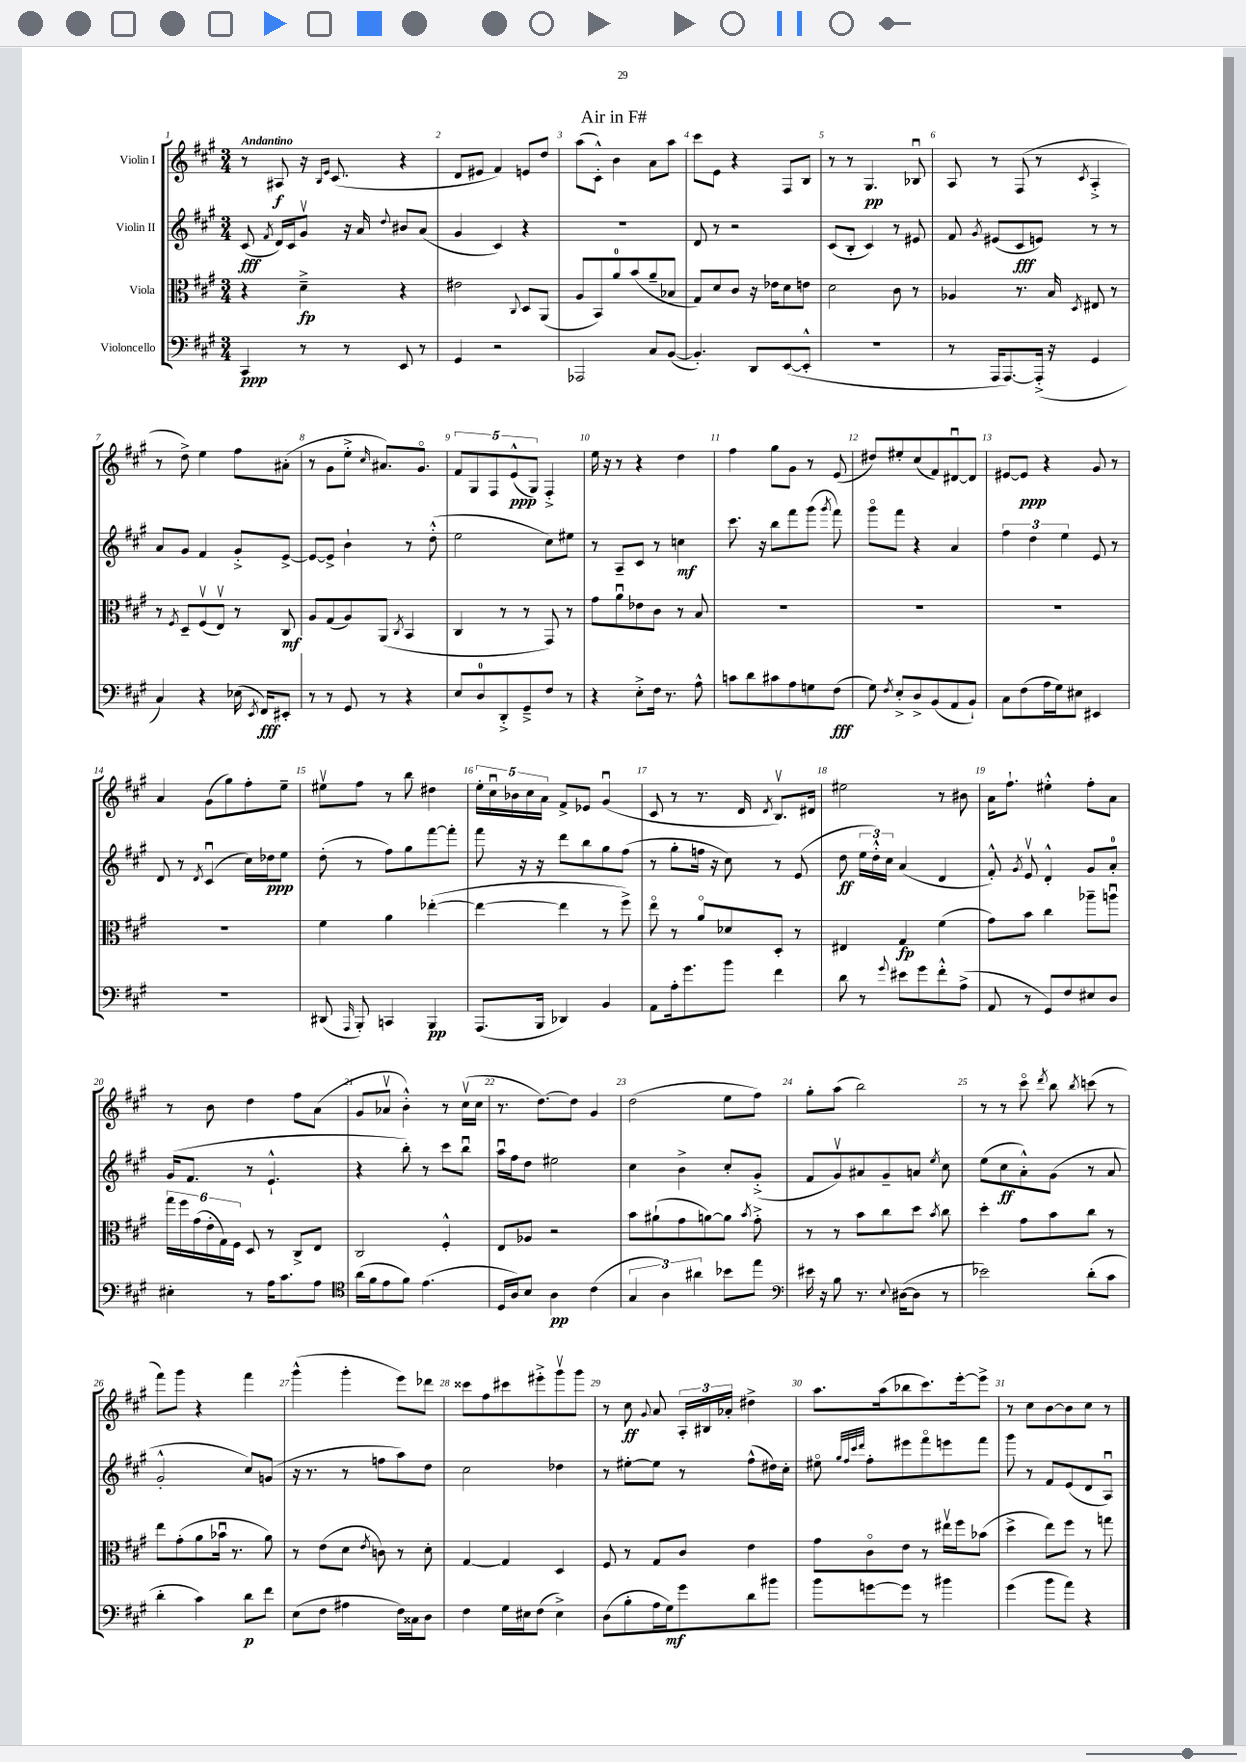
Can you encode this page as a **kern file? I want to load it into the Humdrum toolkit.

**kern	**kern	**kern	**kern
*staff4	*staff3	*staff2	*staff1
*clefF4	*clefC3	*clefG2	*clefG2
*k[f#c#g#]	*k[f#c#g#]	*k[f#c#g#]	*k[f#c#g#]
*M3/4	*M3/4	*M3/4	*M3/4
4CC#/	4r	(8c#/	8r
.	.	8qf#/	.
.	.	16d/LL)	8A#/
.	.	16c#/J	.
8r	4d~^\	8g#v/J	16r
.	.	.	16qqB/LL
.	.	.	16qqe/JJ
.	.	.	(8.c#/
8r	.	16r	.
.	.	16a/	.
.	.	8qqdd/	.
8EE/	4r	8b#/L	4r
8r	.	(8a/J	.
=	=	=	=
4GG#/	2e#\	4g#/	8d/L
.	.	.	8e#/J
2r	.	4c#/)	4f#/)
.	8qqC#/	.	.
.	8D/L	4r	8e/L
.	(8AA/J	.	8dd/J
=	=	=	=
2AAA-/	8A/L	2.r	(8aa\L
.	8BB/)	.	8c#'^^\J)
.	8a/	.	4b\
.	(8b/	.	.
8C#/L	8a~/	.	8a\L
([8BB/J	8B-/J	.	8aa\J
=	=	=	=
4.BB'/])	8G#/L)	8d/	8ccc#\L
.	8d/	8r	8e\J
.	8c#/J	2r	4r
8DD/L	16r	.	.
.	16e-\LK	.	.
([8EE/	8d\	.	8F#/L
8EE'^^/]J	8e\J	.	8B/J
=	=	=	=
2.r	2d\	(8c#/L	8r
.	.	8B'/J	8r
.	.	4c#/)	4.G#/
.	8c#\	8r	.
.	8r	8e#/	8B-u/
=	=	=	=
8r	4A-/	8f#/	8A/
.	.	8qg#/	.
16AAA/LK	.	(8e#/L	8r
[8.AAA/)	.	.	.
.	8.r	8c#/	(8F#/
(16AAA'^/]Jk	.	8e/J)	8r
16r	16B/	.	.
.	8qD/	.	8qc#/
4GG#/	8E#/	8r	4A'^/
.	8r	8r	.
=	=	=	=
4C#/)	8r	8a/L	8r
.	8qF#/	.	.
.	8D~/L	8g#/J	8dd^\)
4r	(8F#v/	4f#/	4ee\
.	8Ev/J)	.	.
(16E-\	8r	8g#'^/L	8ff#\L
8qEE/	.	.	.
16FF#/LK)	.	.	.
8EE#'/J	8C#/	[8e^/J	(8a#'\J
=	=	=	=
8r	8A/L	8e/_L	8r
8r	(8G#/	8e^/]J	8g#\L
8GG#/	8A/)	4b`\	8ee'^\J
.	.	.	16qqcc#/
8r	(8AA/J	.	8.a#/L)
.	8qC#/	.	.
4r	4BB/	8r	.
.	.	.	8.g#o/J
.	.	(8dd'^^\	.
=	=	=	=
8E/L	4C#/	2ee\	10f#/L
.	.	.	10G#/
8D/	.	.	.
.	.	.	10F#/
8DD'^/	8r	.	.
.	.	.	(10e^^/
8GG#~^/	8r	.	.
.	.	.	10G#/J)
8F#/J	8GG#/)	8cc#\L)	4F#'^/
8r	8r	8ee#\J	.
=	=	=	=
4r	8g#\L	8r	16ee\
.	.	.	16r
.	8au\	8A~/L	8r
8E'^\L	8e-\	8c#/J	4r
16F#\Jk	8c#\J	8r	.
8.r	.	.	.
.	8r	4cc\	4dd\
8A^^\	8B/	.	.
=	=	=	=
8c\L	2.r	8.ccc#\	4ff#\
8d\	.	.	.
.	.	16r	.
8c#\	.	8bb\L	8gg#\L
8A\	.	8fff#\	8g#\J
8G\	.	(8ggg#\J	8r
.	.	8qggg#/	.
(8F#\J	.	8fff#\)	(8e/
=	=	=	=
8G#\)	2.r	8ggg#o\L	8dd#/L)
8qF#/	.	.	.
8E'^/L	.	8fff#\J	8ee#'/
8D^/	.	4r	(8cc#/
(8BB/	.	.	8f#/)
8AA/	.	4a/	[8d#u/
8BB`/J)	.	.	8d#/]J
=	=	=	=
8C#\L	2.r	6ff#\	[8e#/L
(8F#\	.	.	8e#/]J
.	.	6dd\	.
16A\L	.	.	4r
16G#\J)	.	.	.
.	.	6ee\	.
8E#\J	.	.	.
4EE#/	.	8e/	8g#/
.	.	8r	8r
=	=	=	=
2.r	2.r	8d/	4a/
.	.	8r	.
.	.	8qd/	.
.	.	(4c#u/	(8g#\L
.	.	.	8gg#\)
.	.	16cc#\LL)	8ff#'\
.	.	16dd-\J	.
.	.	8ee\J	8ee~\J
=	=	=	=
(8DD#/	4f#\	(8dd'\	8ee#v\L
16qqAAA/	.	.	.
8BBB'/)	.	8r	8ff#\J
4CC/	4a\	8ff#\L)	8r
.	.	8gg#\	8bb\
4BBB/	([4ee-'\	[8fff#\	4dd#\
.	.	8fff#'\]J	.
=	=	=	=
(8.AAA/L	4ee-\_	8fff#\	20ee'\LL
.	.	.	20cc#u\
.	.	.	20b-\
.	.	16r	.
.	.	.	20cc#\
16BBB/Jk	.	16r	.
.	.	.	20a\JJ
4DD-/)	4ee-\]	8ddd\L	8f#^/L
.	.	8bb\	8e-/J
4BB/	8r	8gg#\	(4g#u/
.	8ff#^\)	(8ff#\J	.
=	=	=	=
8AA\L	8eeo\	8r	8c#/
16A'\k	8r	8gg#'\L	8r
8.g#\	.	.	.
.	8ao/L	16ff\Jk	8.r
.	.	16r	.
8b\J	8d-/	8cc#\)	.
.	.	.	16d/
.	.	.	8qd/
4f#\	8D'/J	8r	8.Bv/L)
.	8r	(8e/	.
.	.	.	16d#/Jk
=	=	=	=
8d\	4E#/	8dd\	2ee#\
8r	.	24ee\LL	.
.	.	24dd'^^\)	.
.	.	24cc#\JJ	.
8qqg#/	.	.	.
8e#\L	4G#/	(4a/	.
8g#\	.	.	.
8f#'^^\	(4f#\	4d/	8r
(8A^\J	.	.	8b#\
=	=	=	=
8AA/	8g#\L)	8f#'^^/)	16a\LK
.	.	.	8.ff#`\J
.	.	8qg#/	.
8r	8b\J	8ev/	.
8GG#/L)	4cc#\	4d'^^/	4ee#'^^\
8F#/	.	.	.
8E#/	8aa-~\L	8g#/L	8ff#'\L
8D/J	8aau\J	8a'/J	8a\J
=	=	=	=
4E#'\	24gg#\LL	(16g#/LK	8r
.	24ff#\	.	.
.	.	8.f#/J	.
.	(24g#\	.	.
.	24e'\	.	8b\
.	24G#\)	.	.
.	24F#\JJ	.	.
8r	8D/	8r	4dd\
16A\LK	8r	4.e`^^/	.
8.c#\	.	.	.
.	8C#^/L	.	8ff#\L
8A\J	8E/J	.	(8a\J
=	=	=	=
*clefC4	*	*	*
(16a\LL	2C#/	4r	8g#/L
16f#\J	.	.	.
8e\	.	.	8a-v/J
8f#\J)	.	8bb'\)	4b'^^\)
(4.e\	.	8r	.
.	4F#'^^/	8ccc#\L	8r
.	.	8bbu\J	(16cc#v\LL
.	.	.	16cc#\JJ
=	=	=	=
16D/LL	8E/L	16aau\LL	8.r
16A/J)	.	16ff#\J	.
8B/J	8A-/J	8dd\J	.
.	.	.	[8.dd\L)
4A\	2r	2ee#\	.
.	.	.	8dd\]J
(4c#\	.	.	4g#/
=	=	=	=
6G#/	8b\L	4cc#\	(2dd\
.	(8a#`\	.	.
6A\)	.	.	.
.	8g#\	4b^\	.
6a#\	.	.	.
.	[8a\)	.	.
8b-\L	8a\]J	8cc#'/L	8ee\L
.	8qb/	.	.
8ee\J	8g#'^\	(8g#'^/J	8ff#\J)
=	=	=	=
*clefF4	*	*	*
16e#\	8r	8f#/L	8gg#'\L
16r	.	.	.
8B\	8r	8g#v/)	(8aa\J
8.r	8b\L	8a#/	2bb\)
.	8cc#\	8g#~/	.
8qqE/	.	.	.
([16D#\LK	.	.	.
8D#\]J	8dd\J	8a/J	.
.	8qb/	8qee/	.
8r	8cc#\	8cc#\	.
=	=	=	=
2e-\)	4dd'\	(8ee\L	8r
.	.	8cc#\	8r
.	8g#\L	8a'^^\)	8ccc#o\
.	.	.	8qddd/
.	8b\	(8g#\J	8bb\
.	.	.	8qbb/
(8d'\L	8cc#\J	8r	(8ccc\
8c#\J	8r	8a/	8r
=	=	=	=
4d'\	8ee\L	2g#'^^/	8fff#\L)
.	(8g#'\	.	8ggg#\J
4c#\)	8a\	.	4r
.	16b-u\Jk	.	.
.	8.r	.	.
8d\L	.	8cc#/L)	4fff#\
8f#\J	8a\)	(8g/J	.
=	=	=	=
(8E\L	8r	16r	(4ggg#^^\
.	.	8.r	.
8F#\J	(8e\L	.	.
4A#\	8d\J	8r	4ggg#'\
.	8qe/	.	.
.	8c\)	8ff\L	.
16F#\LL)	8r	8aa\)	8eee\L)
16C##\J	.	.	.
8D\J	8d'\	8dd\J	8ddd-\J
=	=	=	=
4F#\	[4G#/	2cc#\	8ccc##\L
.	.	.	8ff#\
16G#\LL	4G#/]	.	8ccc#\
16E#\J	.	.	.
(8F#\J	.	.	8eee#'^\
4E#^\)	4D/	4dd-\	8ggg#v\
.	.	.	8ggg#\J
=	=	=	=
(8D\L	8F#/	8r	8r
8B'\	8r	[8ee#'\L	8cc#\
.	.	.	8qqg#/
16A\L	8G#/L	8ee#\]J	8a/
16G#\J)	.	.	.
8g#\	8c#/J	8r	24A'/LL
.	.	.	24B#/
.	.	.	24a-'/JJ
8d\	4e\	(8ff#^^\L	4dd#^\
8b#\J	.	16dd#\L)	.
.	.	16cc#'\JJ	.
=	=	=	=
8b\L	8g#\L	8ee#o\	8.aa\L
.	.	32qqgg#/LLL	.
.	.	32qqff#/	.
.	.	32qqccc#/	.
.	.	32qqddd/JJJ	.
[8g\	8c#o\	8ff#'\L	.
.	.	.	(16aa\k
8g\]J	8e\J	8eee#\	8bb-\
8r	8r	8fff#o\	8.ccc#\)
4b#\	16ee#v\LL	8eee\	.
.	16ff#\J	.	[16eee'\k
.	(8b-\J	8fff#\J	8eee^\]J
=	=	=	=
(4g#\	4dd^\	8ggg#\	8r
.	.	8r	8cc#\L
8b\L	8ee\L)	8f#/L	[8b\
8a\J)	8ff#\J	(8e/	8b\]
4r	8r	8d/	8cc#\J
.	8gg\	8Au/J)	8r
==	==	==	==
*-	*-	*-	*-
